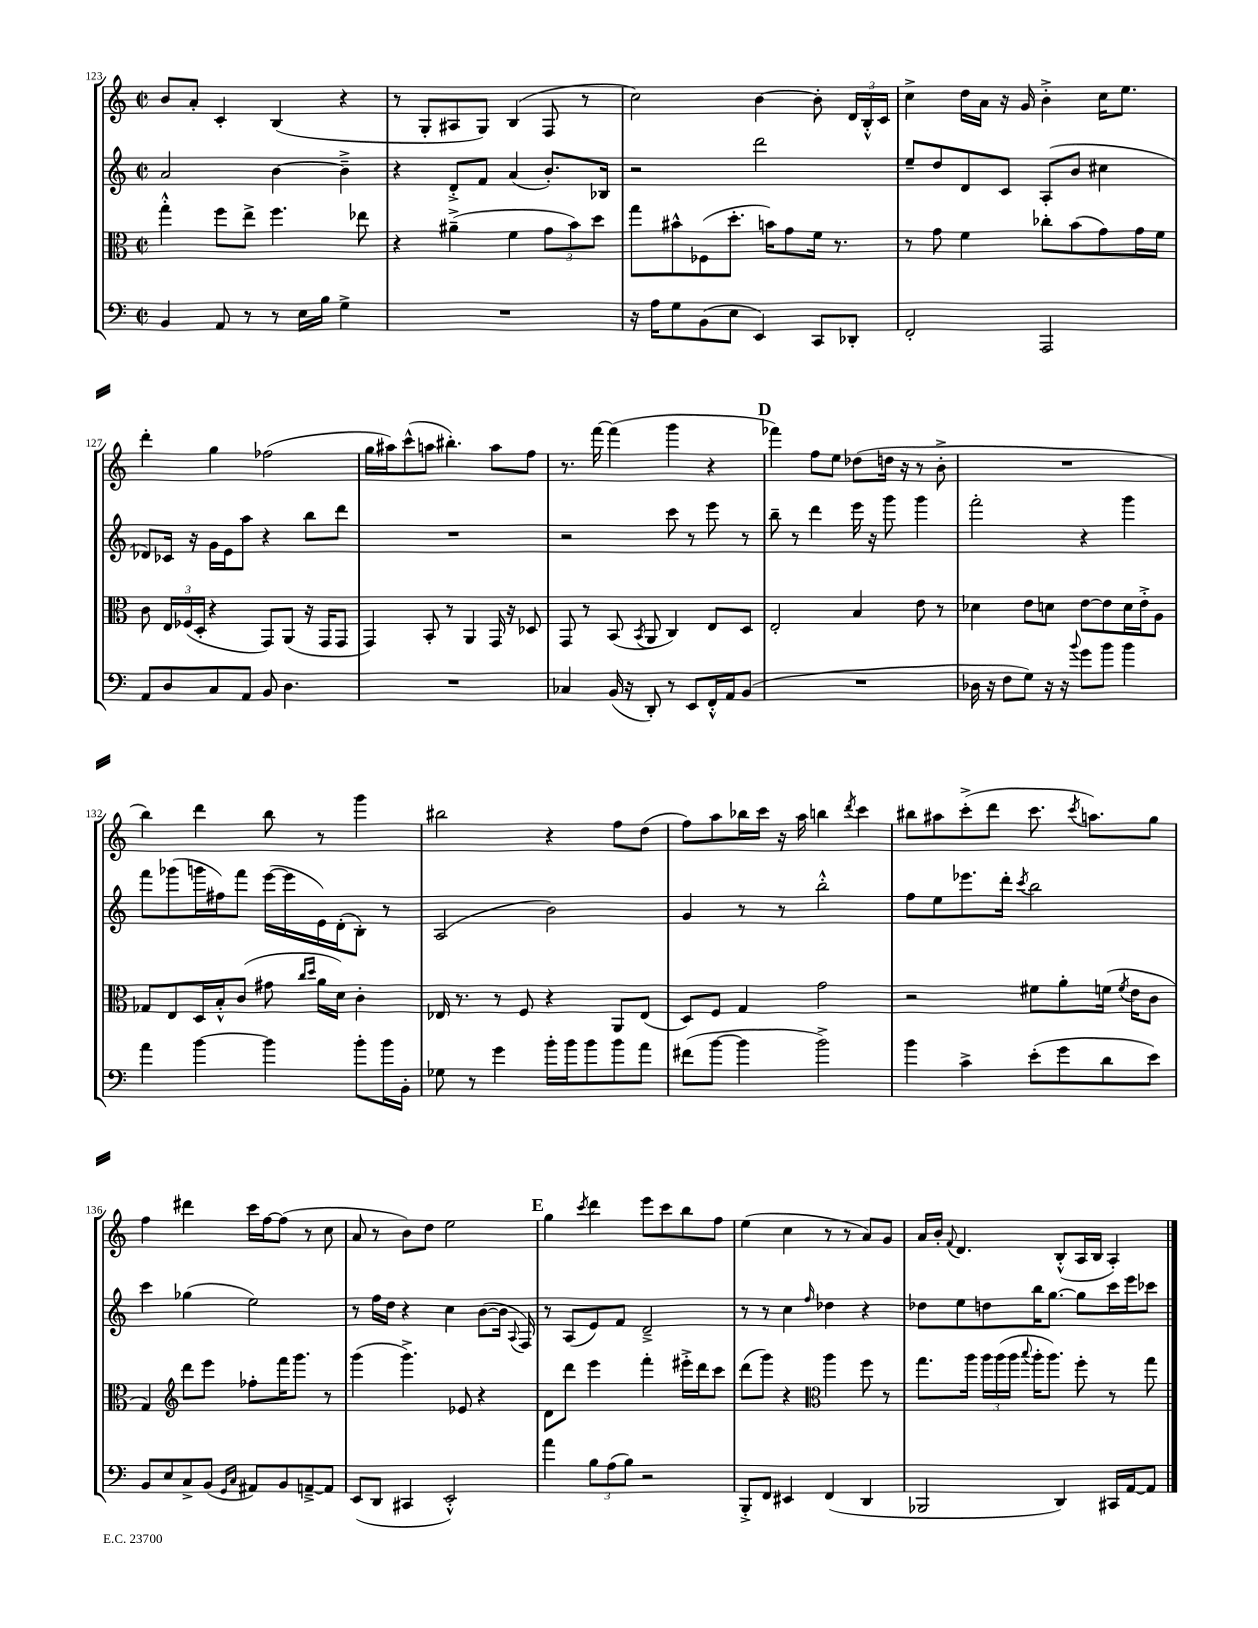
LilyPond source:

<<
\new StaffGroup <<
\new Staff = "s0" {
    \clef treble \key c \major \defaultTimeSignature \time 2/2
    \autoBeamOff b'8[ a'8]-. c'4-. b4( r4 |
    r8 g8[-. ais8 g8]) b4( f8 r8 |
    c''2) b'4~ b'8-. \tuplet 3/2 { d'16[ b16-.-^ c'16] } |
    c''4-> d''16[ a'16] r16 g'16 b'4-.-> c''16[ e''8.] |
    d'''4-. g''4 fes''2( |
    g''16[ ais''16) c'''8-^( a''8] bis''4.-.) a''8[ f''8] |
    r8. f'''16~ f'''4( g'''4 r4 |
    \mark \markup { \bold "D" } fes'''4) f''8[ e''8] des''8[( d''16] r16 r8 b'8-.-> |
    R1 |
    b''4) d'''4 b''8 r8 g'''4 |
    bis''2 r4 f''8[ d''8]( |
    f''8[) a''8 bes''16 c'''16] r16 a''16 b''4 \acciaccatura { d'''8 } c'''4 |
    bis''8[ ais''8 c'''8-.->( d'''8] c'''8. \acciaccatura { c'''8 } a''8.[) g''8] |
    f''4 dis'''4 c'''16[ f''16~ f''8]( r8 c''8 |
    a'8 r8 b'8[) d''8] e''2 |
    \mark \markup { \bold "E" } g''4 \acciaccatura { c'''8 } d'''4 e'''8[ c'''8 b''8 f''8] |
    e''4( c''4 r8 r8 a'8[) g'8] |
    a'16[ b'16]-. \appoggiatura { f'8 } d'4. b8[-.-^( a16 b16] a4-.) \bar "|." |
}
\new Staff = "s1" {
    \clef treble \key c \major \defaultTimeSignature \time 2/2
    \autoBeamOff a'2 b'4~ b'4---> |
    r4 d'8[-.-> f'8] a'4( b'8.[-.) bes16] |
    r2 d'''2 |
    e''8[-- d''8 d'8 c'8] a8[-.( b'8] cis''4 |
    des'8[) ces'16] r16 g'16[ e'16 a''8] r4 b''8[ d'''8] |
    R1 |
    r2 c'''8 r8 e'''8 r8 |
    \mark \markup { \bold "D" } b''8-- r8 d'''4 e'''16 r16 g'''8 g'''4 |
    f'''2-. r4 g'''4 |
    f'''8[ ges'''8( g'''16 fis''16) f'''8] e'''16[~( e'''16 e'16) d'16-.( b8]-.) r8 |
    a2( b'2) |
    g'4 r8 r8 b''2-.-^ |
    f''8[ e''8 ees'''8. d'''16]-. \acciaccatura { c'''8 } b''2 |
    c'''4 ges''4( e''2) |
    r8 f''16[ d''16] r4 c''4 b'8[~( b'16] \appoggiatura { a8 } f16) |
    \mark \markup { \bold "E" } r8 a8[( e'8) f'8] d'2---> |
    r8 r8 c''4 \grace { f''16 } des''4 r4 |
    des''8[ e''8 d''8 b''16 g''8.]~ g''8[ c'''16 e'''16 ces'''8] \bar "|." |
}
\new Staff = "s2" {
    \clef alto \key c \major \defaultTimeSignature \time 2/2
    \autoBeamOff g''4-.-^ f''8[ e''8]-> f''4. ees''8 |
    r4 ais'4--->( f'4 \tuplet 3/2 { g'8[ b'8) d''8] } |
    g''8[ bis'8-^ fes8( d''8.]-. b'16[) g'8 f'16] r8. |
    r8 g'8 f'4 ces''8[-. b'8( g'8) g'16 f'16] |
    c'8 \tuplet 3/2 { e16[ fes16( d16]-. } r4 g,8[) a,8]( r16 g,16[ g,8] |
    g,4) b,8-. r8 a,4 g,16 r16 des8 |
    g,8 r8 b,8( \acciaccatura { b,8 } a,8 c4) e8[ d8] |
    \mark \markup { \bold "D" } e2-. b4 e'8 r8 |
    des'4 e'8[ d'8] e'8[~ e'8 d'16 e'16-.-> a8] |
    ges8[ e8 d16 b16-.-^ c'8]( gis'8 \grace { c''16[ d''16] } a'16[ d'16]) c'4-. |
    ees16 r8. r8 f8 r4 a,8[ ees8]( |
    d8[) f8] g4 g'2 |
    r2 fis'8[ a'8-. f'16]( \acciaccatura { f'8 } e'16[ c'8] |
    g4) \clef treble d'''8[ e'''8] fes''8[-. f'''16 g'''8.] r8 |
    g'''4( g'''4.->) ees'8 r4 |
    \mark \markup { \bold "E" } d'8[ d'''8] e'''4 f'''4-. eis'''16[-.-> d'''16 c'''8] |
    d'''8[( g'''8]) r4 \clef alto a''4 f''8 r8 |
    g''8.[ a''16] \tuplet 3/2 { a''16[ a''16( a''16] } \appoggiatura { b''8 } a''16[-. a''8.]) f''8-. r8 g''8 \bar "|." |
}
\new Staff = "s3" {
    \clef bass \key c \major \defaultTimeSignature \time 2/2
    \autoBeamOff b,4 a,8 r8 r8 e16[ b16] g4-> |
    R1 |
    r16 a16[ g8 b,8( e8] e,4) c,8[ des,8]-. |
    f,2-. a,,2 |
    a,8[ d8 c8 a,8] b,8 d4. |
    R1 |
    ces4 b,16( r16 d,8-.) r8 e,8[ f,16-.-^ a,16 b,8]( |
    \mark \markup { \bold "D" } R1 |
    des16 r16 f8[ g8]) r16 r16 \appoggiatura { b'8 } g'8[ b'8] b'4 |
    a'4 b'4~ b'4 b'8[-. b'16 b,16]-. |
    ges8 r8 g'4 b'16[-. b'16 b'8 b'8 a'8] |
    fis'8[( b'8]~ b'4 b'2->) |
    b'4 c'4-> e'8[-.( g'8 d'8 e'8]) |
    b,8[ e8 c8-> b,8]( \grace { g,16[ c16] } ais,8[) b,8 a,8~---> a,8] |
    e,8[( d,8] cis,4 e,2-.-^) |
    \mark \markup { \bold "E" } a'4 \tuplet 3/2 { b8[ a8( b8]) } r2 |
    b,,8[-.-> f,8] eis,4 f,4( d,4 |
    bes,,2 d,4) cis,16[ a,16~ a,8] \bar "|." |
}
>>
>>
\layout { \context { \Score currentBarNumber = #123 } }
